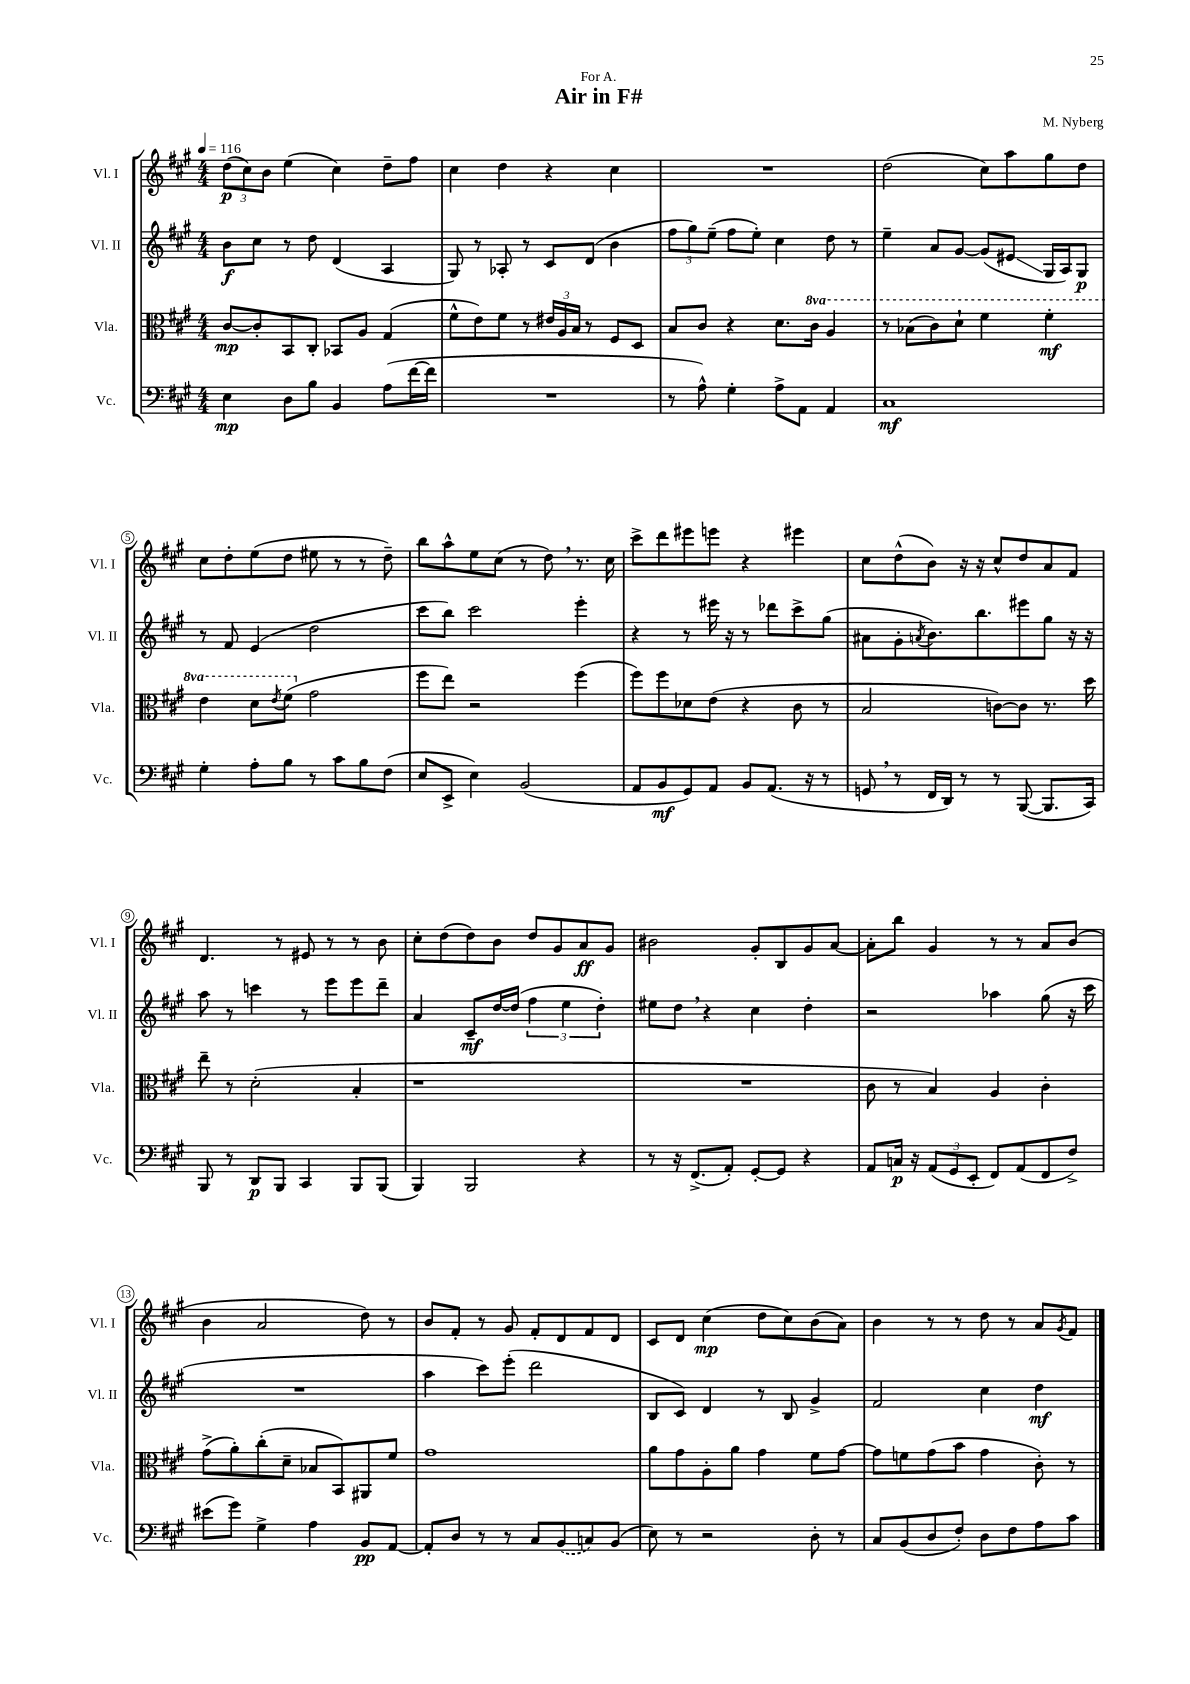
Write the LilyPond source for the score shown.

\header { title = "Air in F#" composer = "M. Nyberg" dedication = "For A." }
<<
\new StaffGroup <<
\new Staff = "s0" \with { instrumentName = "Vl. I" shortInstrumentName = "Vl. I" } {
    \clef treble \key a \major \numericTimeSignature \time 4/4 \tempo 4 = 116
    \tuplet 3/2 { d''8\p( cis''8) b'8 } e''4( cis''4) d''8-- fis''8 |
    cis''4 d''4 r4 cis''4 |
    R1 |
    d''2( cis''8) a''8 gis''8 d''8 |
    cis''8 d''8-. e''8( d''8 eis''8 r8 r8 d''8--) |
    b''8 a''8-^ e''8 cis''8( r8 d''8) \breathe r8. cis''16 |
    cis'''8-> d'''8 eis'''8 e'''8 r4 eis'''4 |
    cis''8 d''8-^( b'8) r16 r16 cis''8-^ d''8 a'8 fis'8 |
    d'4. r8 eis'8 r8 r8 b'8 |
    cis''8-. d''8( d''8) b'8 d''8 gis'8 a'8\ff gis'8 |
    bis'2 gis'8-. b8 gis'8 a'8~ |
    a'8-. b''8 gis'4 r8 r8 a'8 b'8( |
    b'4 a'2 d''8) r8 |
    b'8 fis'8-. r8 gis'8 fis'8-. d'8 fis'8 d'8 |
    cis'8 d'8 cis''4\mp( d''8 cis''8) b'8( a'8) |
    b'4 r8 r8 d''8 r8 a'8 \acciaccatura { gis'8 } fis'8 \bar "|." |
}
\new Staff = "s1" \with { instrumentName = "Vl. II" shortInstrumentName = "Vl. II" } {
    \clef treble \key a \major \numericTimeSignature \time 4/4
    b'8\f cis''8 r8 d''8 d'4( a4 |
    gis8) r8 aes8-. r8 cis'8 d'8( b'4 |
    \tuplet 3/2 { fis''8 gis''8) e''8--( } fis''8 e''8-.) cis''4 d''8 r8 |
    e''4-- a'8 gis'8~ gis'8( eis'8\glissando gis16 a16) gis8\p |
    r8 fis'8 e'4( d''2 |
    cis'''8 b''8) cis'''2 e'''4-. |
    r4 r8 eis'''16 r16 r8 des'''8 cis'''8-> gis''8( |
    ais'8 gis'8-. \acciaccatura { a'8 } b'8.) b''8. eis'''8 gis''8 r16 r16 |
    a''8 r8 c'''4 r8 e'''8 e'''8 d'''8-- |
    a'4 cis'8--\mf d''16~ d''16( \tuplet 3/2 { fis''4 e''4 d''4-.) } |
    eis''8 d''8 \breathe r4 cis''4 d''4-. |
    r2 aes''4 gis''8( r16 cis'''16 |
    R1 |
    a''4 cis'''8) e'''8-.( d'''2 |
    b8 cis'8) d'4 r8 b8 gis'4-> |
    fis'2 cis''4 d''4\mf \bar "|." |
}
\new Staff = "s2" \with { instrumentName = "Vla." shortInstrumentName = "Vla." } {
    \clef alto \key a \major \numericTimeSignature \time 4/4 \set Staff.ottavationMarkups = #ottavation-simple-ordinals
    cis'8~\mp cis'8-. b,8 cis8-. bes,8 a8 gis4( |
    fis'8-^ e'8) fis'8 r8 \tuplet 3/2 { eis'16 a16 b16 } r8 fis8 d8 |
    b8 cis'8 r4 d'8. \ottava #1 cis''16 a'4 |
    r8 bes'8( cis''8) d''8-! fis''4 fis''4-.\mf |
    e''4 d''8 \acciaccatura { e''8 } fis''8( \ottava #0 gis'2 |
    fis''8 e''8) r2 fis''4( |
    fis''8) fis''8 des'8 e'8( r4 cis'8 r8 |
    b2 c'8~) c'8 r8. d''16 |
    e''8-- r8 d'2-.( b4-. |
    r1 |
    R1 |
    cis'8 r8 b4) a4 cis'4-. |
    gis'8->( a'8-.) cis''8-.( d'8-- bes8 b,8) ais,8 fis'8 |
    gis'1 |
    a'8 gis'8 a8-. a'8 gis'4 fis'8 gis'8~ |
    gis'8 f'8 gis'8( b'8 gis'4 cis'8-.) r8 \bar "|." |
}
\new Staff = "s3" \with { instrumentName = "Vc." shortInstrumentName = "Vc." } {
    \clef bass \key a \major \numericTimeSignature \time 4/4
    e4\mp d8 b8 b,4 a8( fis'16~ fis'16 |
    R1 |
    r8 a8-^) gis4-. a8-> a,8 a,4 |
    cis1\mf |
    gis4-. a8-. b8 r8 cis'8 b8 fis8( |
    e8 e,8-> e4) b,2( |
    a,8 b,8\mf gis,8) a,8 b,8 a,8.( r16 r8 |
    g,8 \breathe r8 fis,16 d,16) r8 r8 b,,8~( b,,8. cis,16) |
    b,,8 r8 d,8\p b,,8 cis,4 b,,8 b,,8( |
    b,,4) b,,2 r4 |
    r8 r16 fis,8.->( a,8-.) gis,8~-. gis,8 r4 |
    a,8 c16\p r16 \tuplet 3/2 { a,8( gis,8 e,8-. } fis,8) a,8( fis,8 fis8->) |
    eis'8( gis'8) gis4-> a4 b,8\pp a,8~ |
    a,8-. d8 r8 r8 cis8 \once \slurDashed b,8( c8) b,8( |
    e8) r8 r2 d8-. r8 |
    cis8 b,8( d8 fis8-.) d8 fis8 a8 cis'8 \bar "|." |
}
>>
>>
\layout { \context { \Score \override BarNumber.stencil = #(make-stencil-circler 0.1 0.3 ly:text-interface::print) } }
